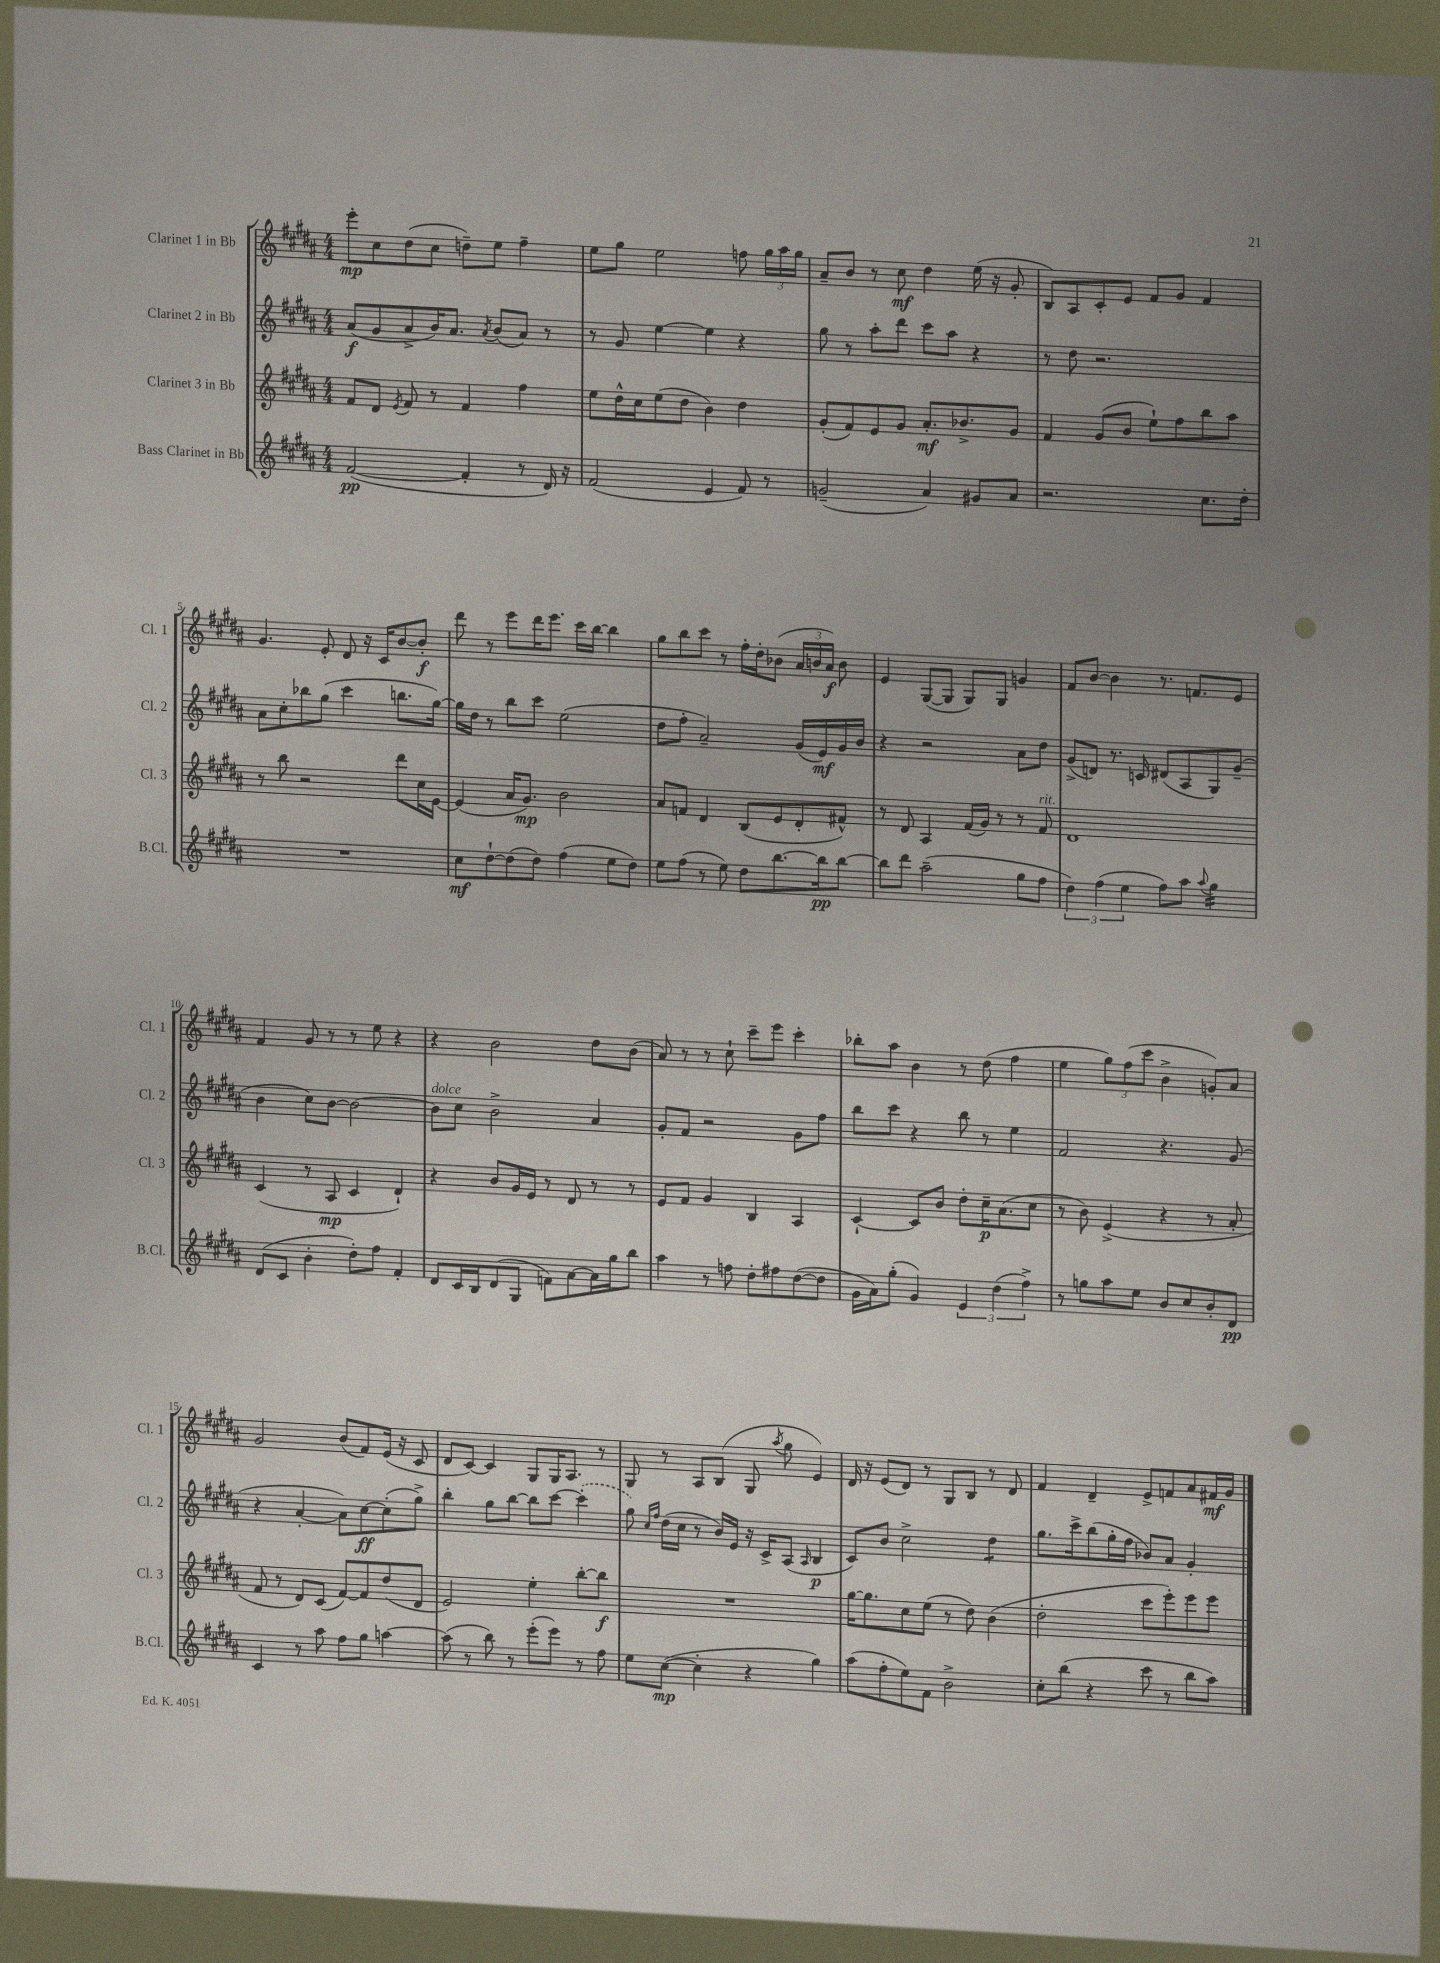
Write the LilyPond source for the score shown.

<<
\new StaffGroup <<
\new Staff = "s0" \with { instrumentName = "Clarinet 1 in Bb" shortInstrumentName = "Cl. 1" } {
    \clef treble \key b \major \numericTimeSignature \time 4/4
    \autoBeamOff e'''8[-.\mp cis''8 dis''8( cis''8] d''8[--) e''8] fis''4-- |
    e''8[ gis''8] e''2 f''8 \tuplet 3/2 { gis''16[ ais''16 gis''16] } |
    ais'8[-- b'8] r8 cis''8\mf dis''4 e''16( r16 gis'8-. |
    b8[) ais8 cis'8-. e'8] fis'8[ gis'8] fis'4 |
    gis'4. e'8-. dis'8 r16 cis'16[ b'8~ b'8]-.\f |
    dis'''8 r8 e'''8[ dis'''16 e'''8.] cis'''16[ b''16]~ b''4 |
    gis''8[ b''8 cis'''8] r8 fis''16[-. dis''16-. bes'8]( \tuplet 3/2 { ais'16[ b'16 ais'16]\f) } b'8 |
    e'4 gis8[~( gis8] gis8[) gis8] g'4 |
    fis'8[ b'8]~ b'4 r8. f'8.[ e'8] |
    fis'4 gis'8 r8 r8 e''8 r4 |
    r4 b'2 dis''8[ b'8]( |
    ais'8) r8 r8 cis''8-! cis'''8[-- e'''8] cis'''4-. |
    bes''8[-. ais''8] b'4 r8 dis''8( fis''4 |
    e''4 \tuplet 3/2 { gis''8[) fis''8( cis'''8] } b'4-> g'8[-.) ais'8] |
    gis'2 b'8[( fis'8) e'16]( r16 cis'8 |
    dis'8[ cis'8]~) cis'4 gis8[ gis16 ais8.] r8 |
    gis8 r8 ais8[ b8]( gis8 \acciaccatura { ais''8 } gis''8 e'4) |
    dis'16 r16 e'8[( dis'8]) r8 gis8[ b8] r8 dis'8 |
    fis'4 dis'4-- e'8[-> f'8 ais'8 fis'16\mf gis'16] \bar "|." |
}
\new Staff = "s1" \with { instrumentName = "Clarinet 2 in Bb" shortInstrumentName = "Cl. 2" } {
    \clef treble \key b \major \numericTimeSignature \time 4/4
    \autoBeamOff ais'8[\f( gis'8 ais'8-> b'16) ais'8.] \acciaccatura { ais'8 } b'8[( ais'8]) r8 |
    r8 gis'8 e''4~ e''4 r4 |
    gis''8 r8 ais''8[-. dis'''8] cis'''8[ ais''8] r4 |
    r8 dis''8 r2. |
    ais'8[ cis''8-. bes''8 gis''8]( cis'''4 b''8.[ gis''16]~) |
    gis''16[ dis''16] r8 b''8[ cis'''8] e''2( |
    dis''8[ fis''8]-. ais'2--) gis'16[( e'16\mf) gis'16 b'16] |
    r4 r2 ais'8[ dis''8] |
    gis'8[->( d'8]) r8. c'16 dis'8[( ais8 gis8) gis'8]--( |
    b'4 cis''8[) b'8]~ b'2~ |
    b'8[^\markup { \italic "dolce" } cis''8] b'2-> ais'4 |
    gis'8[-. fis'8] r2 gis'8[ fis''8] |
    b''8[ cis'''8] r4 b''8 r8 e''4 |
    fis'2 r4. gis'8( |
    r4 ais'4~-. ais'8[) cis''8~\ff cis''8-.( gis''8]->) |
    b''4-. gis''8[ b''8]~ b''8[ cis'''8]~ \once \slurDashed cis'''4-.( |
    gis''8) \grace { cis''16[ fis''16] } dis''16[( cis''16] r8 b'16[) e'16] r16 cis'16[-> ais8]( \grace { ais16 } b4\p |
    cis'8[) b'8] cis''2-> dis''4:8 |
    gis''8.[ cis'''16-> b''8( gis''16-. fis''16] bes'8[) ais'8] gis'4-. \bar "|." |
}
\new Staff = "s2" \with { instrumentName = "Clarinet 3 in Bb" shortInstrumentName = "Cl. 3" } {
    \clef treble \key b \major \numericTimeSignature \time 4/4
    \autoBeamOff fis'8[ dis'8] \acciaccatura { e'8 } fis'8 r8 fis'4 fis''4 |
    e''8[ dis''16-^ cis''16 e''8( dis''8] b'4) dis''4 |
    gis'8[-.( fis'8) e'8 gis'8] ais'8.[-.\mf bes'8.-> gis'8] |
    fis'4 gis'8[( b'8] e''8[-!) fis''8 b''8 ais''8] |
    r8 b''8 r2 dis'''8[ cis''16 e'16]~ |
    e'4( ais'16[ gis'8.]\mp) b'2 |
    ais'8[ f'8] dis'4 b8[( e'8 dis'8-. fis'8]-^) |
    r8 dis'8 ais4 fis'16[( gis'16]) r8 r8 fis'8^\markup { \italic "rit." } |
    dis'1 |
    cis'4( r8 ais8\mp cis'4 dis'4-!) |
    r4 b'8[ gis'16 e'16] r8 dis'8 r8 r8 |
    e'8[ fis'8] gis'4 b4 ais4 |
    cis'4~-! cis'8[ b'8] dis''8[-. cis''16--\p ais'8.( cis''8] |
    r8 b'8) e'4->( r4 r8 ais'8-. |
    fis'8 r8 dis'8[) cis'8]( fis'8[~) fis'8 dis''8( dis'8] |
    e'2) e''4-. b''8[~-. b''8]\f |
    R1 |
    gis''16[~ gis''8. cis''8 e''8]( r8 dis''8) b'4( |
    dis''2-. cis'''8[ e'''8-.) e'''8 e'''8] \bar "|." |
}
\new Staff = "s3" \with { instrumentName = "Bass Clarinet in Bb" shortInstrumentName = "B.Cl." } {
    \clef treble \key b \major \numericTimeSignature \time 4/4
    \autoBeamOff fis'2~\pp( fis'4-. r8 dis'16) r16 |
    fis'2( e'4 fis'8) r8 |
    g'2--( ais'4) gis'8[ ais'8] |
    r2. cis''8.[ dis''16]-. |
    R1 |
    cis''8[\mf dis''8~-! dis''8( dis''8]) fis''4( e''8[ dis''8]) |
    e''8[ fis''8]( r8 e''8) dis''8[ b''8.~ b''16\pp b''8]~ |
    b''8[ dis'''8] ais''2--( gis''8[ fis''8] |
    \tuplet 3/2 { dis''4) fis''4( e''4 } fis''8[) ais''8] \appoggiatura { ais''8 } gis''4:16 |
    dis'8[( cis'8] b'4-. dis''8[-.) fis''8] fis'4-. |
    dis'8[ cis'16 b16 dis'8( gis8] f'8[) ais'8~ ais'16 gis''16 b''8] |
    ais''4 r8 f''8 dis''8[-. fis''8 dis''8~( dis''8] |
    gis'16[ ais'16) gis''8]-.( gis'4) \tuplet 3/2 { e'4 dis''4( fis''4->) } |
    r8 g''8[ ais''8 e''8] b'8[ cis''8 b'8-. dis'8]\pp |
    cis'4 r8 ais''8 fis''8[ gis''8] a''4~ |
    a''8( r8 b''8) r8 e'''8[-.( e'''8]) r8 fis''8 |
    e''8[ cis''8]~\mp( cis''4-. r4 gis''4) |
    ais''8[( fis''8-. e''8) fis'8] b'2-> |
    cis''8[-. b''8]( r4 cis'''8 r8 b''8[ ais''8]) \bar "|." |
}
>>
>>
